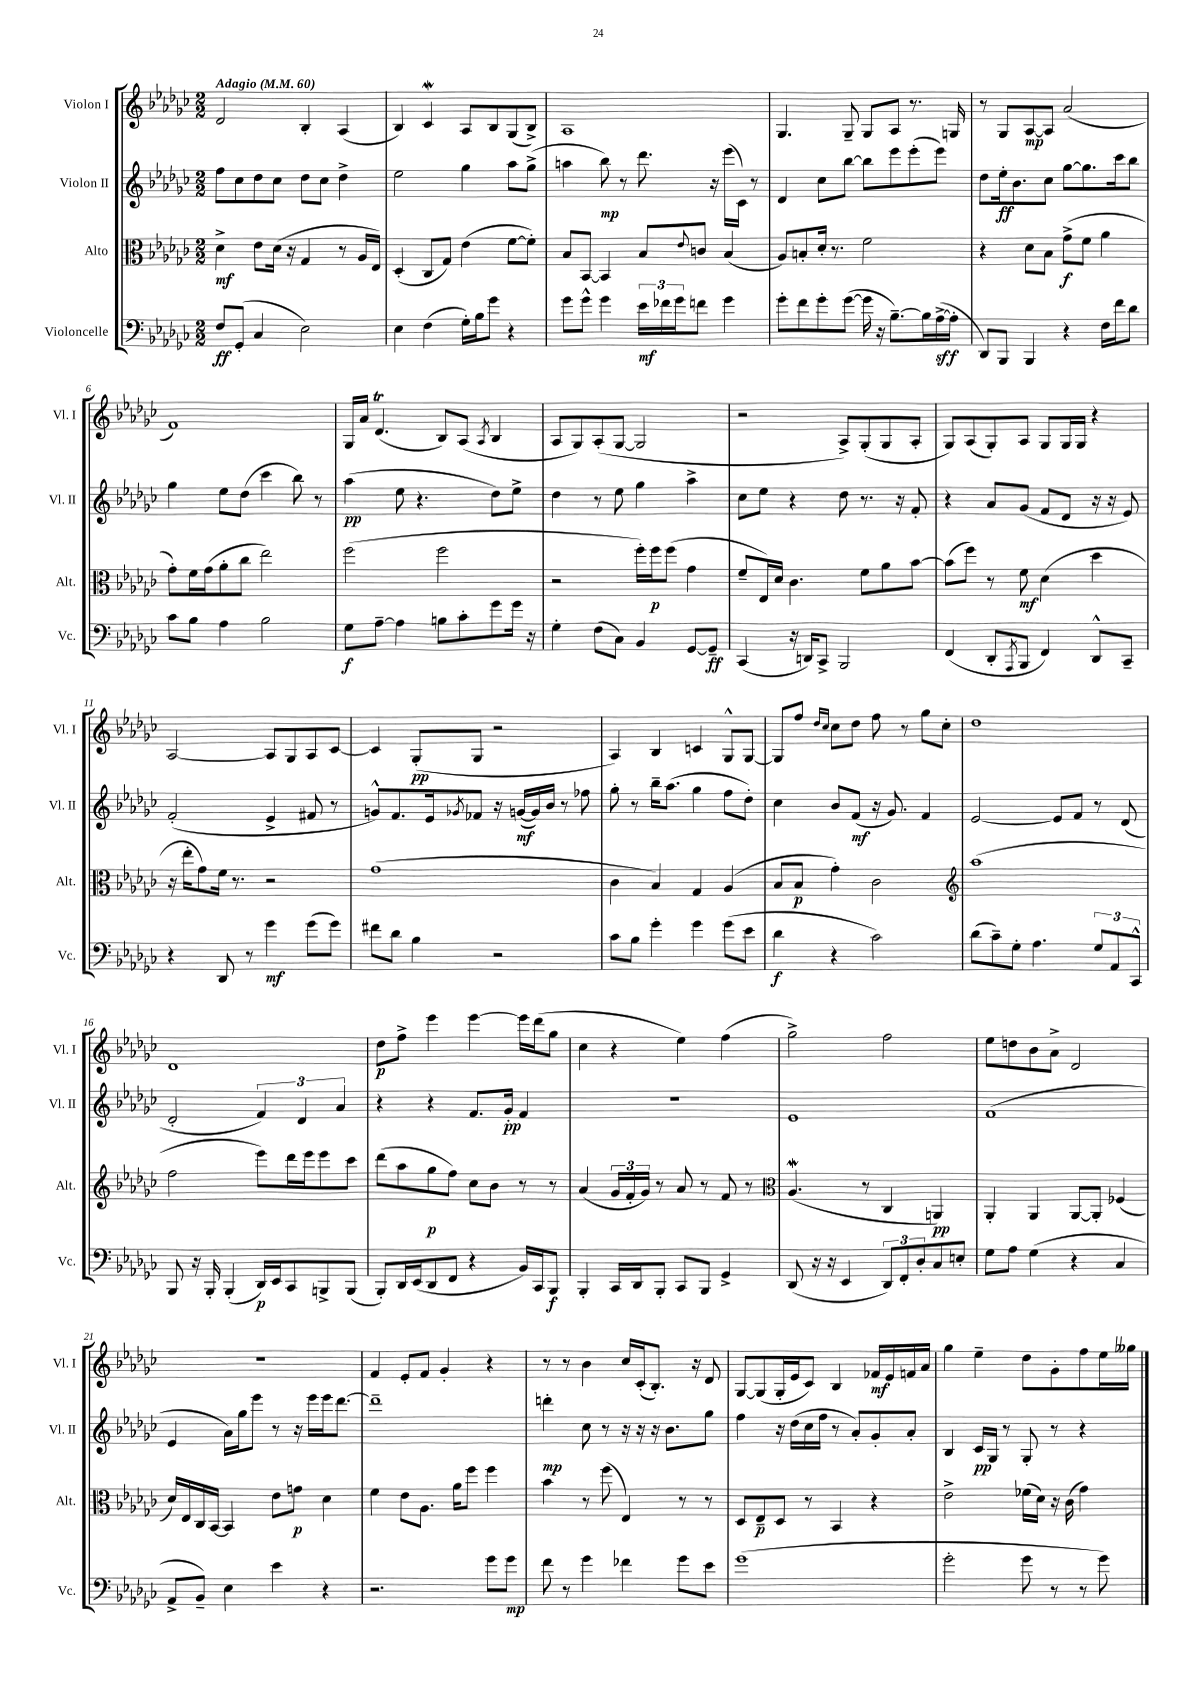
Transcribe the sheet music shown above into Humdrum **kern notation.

**kern	**kern	**kern	**kern
*staff4	*staff3	*staff2	*staff1
*clefF4	*clefC3	*clefG2	*clefG2
*k[b-e-a-d-g-c-]	*k[b-e-a-d-g-c-]	*k[b-e-a-d-g-c-]	*k[b-e-a-d-g-c-]
*M2/2	*M2/2	*M2/2	*M2/2
*MM60	*MM60	*MM60	*MM60
8F	4d-^	8ff	2d-
(8GG-'	.	8cc-	.
4C-	8e-	8dd-	.
.	(16d-	8cc-	.
.	16r	.	.
2E-)	4G-	8dd-	4B-'
.	.	8cc-	.
.	8r	4dd-^	(4A-
.	16A-	.	.
.	16E-)	.	.
=	=	=	=
4E-	(4D-'	2ee-	4B-)
(4F	8C-	.	4c-
.	8G-)	.	.
16G-')	(4e-	4gg-	8A-
16B-	.	.	.
8g-	.	.	8B-
4r	[8f	8aa-	(8G-
.	8f'])	(8gg-^	8B-^)
=	=	=	=
8g-	8B-	4aa	1A-
8g-^^	[8BB-	.	.
4g-	4BB-]	8bb-)	.
.	.	8r	.
24e-	8B-	8.ddd-	.
24f-	.	.	.
24g-	.	.	.
.	8qqe-	.	.
8f	8c	.	.
.	.	16r	.
4g-	(4B-	(16eee-	.
.	.	16c-)	.
.	.	8r	.
=	=	=	=
8g-'	8A-)	4d-	4.G-
8f	8B'	.	.
8g-'	16d-'	8cc-	.
.	8.r	.	.
([8g-	.	[8bb-	8G-~
16g-]	2f	8bb-]	8G-
16r	.	.	.
[8.B-~)	.	8eee-	8A-
.	.	(8eee-'	8.r
16B-]	.	.	.
([16A-^	.	8eee-)	.
16A-']	.	.	16G
=	=	=	=
8DD-)	4r	8dd-	8r
8BBB-	.	16ee-'	8G-
.	.	8.b-	.
4BBB-	8d-	.	[8A-
.	8B-	8cc-	8A-]
4r	(8g-^	[8gg-	(2a-
.	8f	8.gg-]	.
16F	4a-	.	.
16f	.	16ccc-	.
8d-	.	8bb-	.
=	=	=	=
8c-	8g-')	4gg-	1f)
8B-	16f	.	.
.	(16g-	.	.
4A-	8a-'	8ee-	.
.	8cc-	(8dd-	.
2B-	2ee-)	4ccc-	.
.	.	8bb-)	.
.	.	8r	.
=	=	=	=
8G-	(2ff	(4aa-	16G-
.	.	.	16a-
[8A-~	.	.	(4.d-
4A-]	.	8ee-	.
.	.	4.r	.
8B	2ff	.	8B-)
8c-'	.	.	(8A-
.	.	.	8qA-
8g-	.	8dd-)	4B-
16g-	.	8ee-^	.
16r	.	.	.
=	=	=	=
4G-'	2r	4dd-	8A-
.	.	.	8G-)
(8F	.	8r	(8A-'
8C-)	.	8ee-	[8G-
4BB-	16ff')	4gg-	2G-]
.	16ff	.	.
.	(8ff	.	.
[8GG-	4g-	4aa-^	.
8GG-~]	.	.	.
=	=	=	=
(4CC-	8f~	8cc-	2r
.	16E-)	8ee-	.
.	16d-	.	.
16r	4.c-	4r	.
16DD)	.	.	.
8CC-^	.	.	.
2BBB-	.	8dd-	8A-^)
.	8f	8.r	(8G-'
.	8a-	.	8G-
.	.	16r	.
.	[8b-	8f'	8A-'
=	=	=	=
(4FF	(8b-]	4r	8G-)
.	8ff)	.	(8A-
8DD-'	8r	8a-	8G-')
8qAAA-	.	.	.
8BBB-	8f	(8g-	8A-
4FF)	(4d-	8f	8G-
.	.	8d-	16G-
.	.	.	16G-
8DD-^^	4dd-	16r	4r
.	.	16r	.
8CC-~	.	8e-)	.
=	=	=	=
4r	16r	(2f'	[2A-
.	16ee-'	.	.
.	8g-)	.	.
8DD-	16f	.	.
.	8.r	.	.
8r	.	.	.
4g-	2r	4e-^	8A-]
.	.	.	8G-
(8g-	.	8f#	8A-
8g-)	.	8r	[8c-
=	=	=	=
8f#	(1g-	8g^^)	4c-]
8d-	.	8.f	.
4B-	.	.	(8G-'
.	.	16e-	.
.	.	8qg-	.
.	.	8f-	8G-
2r	.	16r	2r
.	.	([16g	.
.	.	16g])	.
.	.	16b-	.
.	.	8r	.
.	.	8ff-	.
=	=	=	=
8c-	4c-	8gg-'	4A-)
8B-	.	8r	.
4g-'	4B-)	16bb-~	4B-
.	.	(8.aa-	.
4g-	4G-	4gg-	4c
(8g-	(4A-	8ff	8G-^^
8e-	.	8dd-')	[8G-
=	=	=	=
4d-	8B-	4cc-	8G-]
.	8B-	.	8ff
.	.	.	16qqdd-
.	.	.	16qqcc-
4r	4g-')	8b-	8cc-
.	.	(8f	8dd-
2c-)	2c-	16r	8ff
.	.	8.g-)	.
.	.	.	8r
.	.	4f	8gg-
.	.	.	8cc-'
=	=	=	=
*	*clefG2	*	*
(8d-	(1aa-	[2e-	1dd-
8c-~)	.	.	.
8G-'	.	.	.
4.A-	.	.	.
.	.	8e-]	.
.	.	8f	.
12G-	.	8r	.
12AA-	.	.	.
.	.	(8d-	.
12CC-^^	.	.	.
=	=	=	=
8BBB-	2ff	2d-'	1d-
16r	.	.	.
16BBB-'	.	.	.
(4BBB-'	.	.	.
16DD-)	8eee-)	6f)	.
16EE-	.	.	.
8CC-	16ddd-	.	.
.	.	6d-	.
.	16eee-	.	.
8BBB^	8eee-	.	.
.	.	6a-	.
(8BBB	8ccc-	.	.
=	=	=	=
8BBB-')	(8ddd-	4r	8dd-
16DD-	8aa-	.	8ff^
(16EE-	.	.	.
8DD-	8gg-	4r	4eee-
8FF	8ff)	.	.
4r	8cc-	8.f	[4eee-
.	8b-	.	.
.	.	16g-'	.
16BB-)	8r	4f	16eee-]
16CC-	.	.	(16ddd-
8BBB-	8r	.	8gg-
=	=	=	=
4BBB-'	(4a-	1r	4cc-
16CC-	24g-	.	4r
.	24f'	.	.
16DD-	.	.	.
.	24g-)	.	.
8BBB-'	8r	.	.
8CC-	8a-	.	4ee-)
8BBB-	8r	.	.
4GG-^	8f	.	(4ff
.	8r	.	.
=	=	=	=
*	*clefC3	*	*
(8DD-	(4.A-	1e-	2gg-^)
16r	.	.	.
16r	.	.	.
4EE-	.	.	.
.	8r	.	.
12DD-)	4C-	.	2ff
12FF'	.	.	.
12D-'	.	.	.
8C-	4AA)	.	.
8E'	.	.	.
=	=	=	=
8G-	4AA-'	(1f	8ee-
8A-	.	.	8dd
(4G-	4AA-	.	8b-
.	.	.	8a-^
4r	[8AA-	.	2d-
.	8AA-']	.	.
4C-	(4F-	.	.
=	=	=	=
8AA-^	16d-)	4e-	1r
.	16E-	.	.
8BB-~)	16C-	.	.
.	[16BB-	.	.
4E-	4BB-]	16a-)	.
.	.	16gg-	.
.	.	8eee-	.
4e-	8e-	8r	.
.	8g	16r	.
.	.	16eee-	.
4r	4d-	16eee-	.
.	.	[8.ddd-	.
=	=	=	=
2.r	4f	1ddd-~]	4f
.	8e-	.	8e-'
.	8.A-	.	8f
.	.	.	4g-'
.	16a-	.	.
.	8ff	.	.
8g-	4ff	.	4r
8g-	.	.	.
=	=	=	=
8f	4b-	4ddd'	8r
8r	.	.	8r
4g-	8r	8cc-	4b-
.	(8ff	8r	.
4f-	4E-)	16r	16cc-
.	.	16r	(16c-'
.	.	16r	8.B-')
.	.	8.b-	.
8g-	8r	.	.
.	.	.	16r
8e-	8r	8gg-	8d-
=	=	=	=
(1g-	8D-	4ff	[8G-
.	8E-~	.	(8G-]
.	8D-	16r	16G-'
.	.	(16dd-	16e-
.	8r	16cc-	8c-)
.	.	16ff	.
.	4BB-	8r	4B-
.	.	8a-')	.
.	4r	8g-'	16f-
.	.	.	16e-
.	.	8a-'	16f
.	.	.	16a-
=	=	=	=
2g-'	2e-^	4B-	4gg-
.	.	16c-	4ee-~
.	.	16G-	.
.	.	8r	.
8g-	(16f-	8G-'	8dd-
.	16d-)	.	.
8r	16r	8r	8g-'
.	(16c-	.	.
8r	4g-)	4r	8ff
8g-)	.	.	16ee-
.	.	.	16gg--
==	==	==	==
*-	*-	*-	*-
